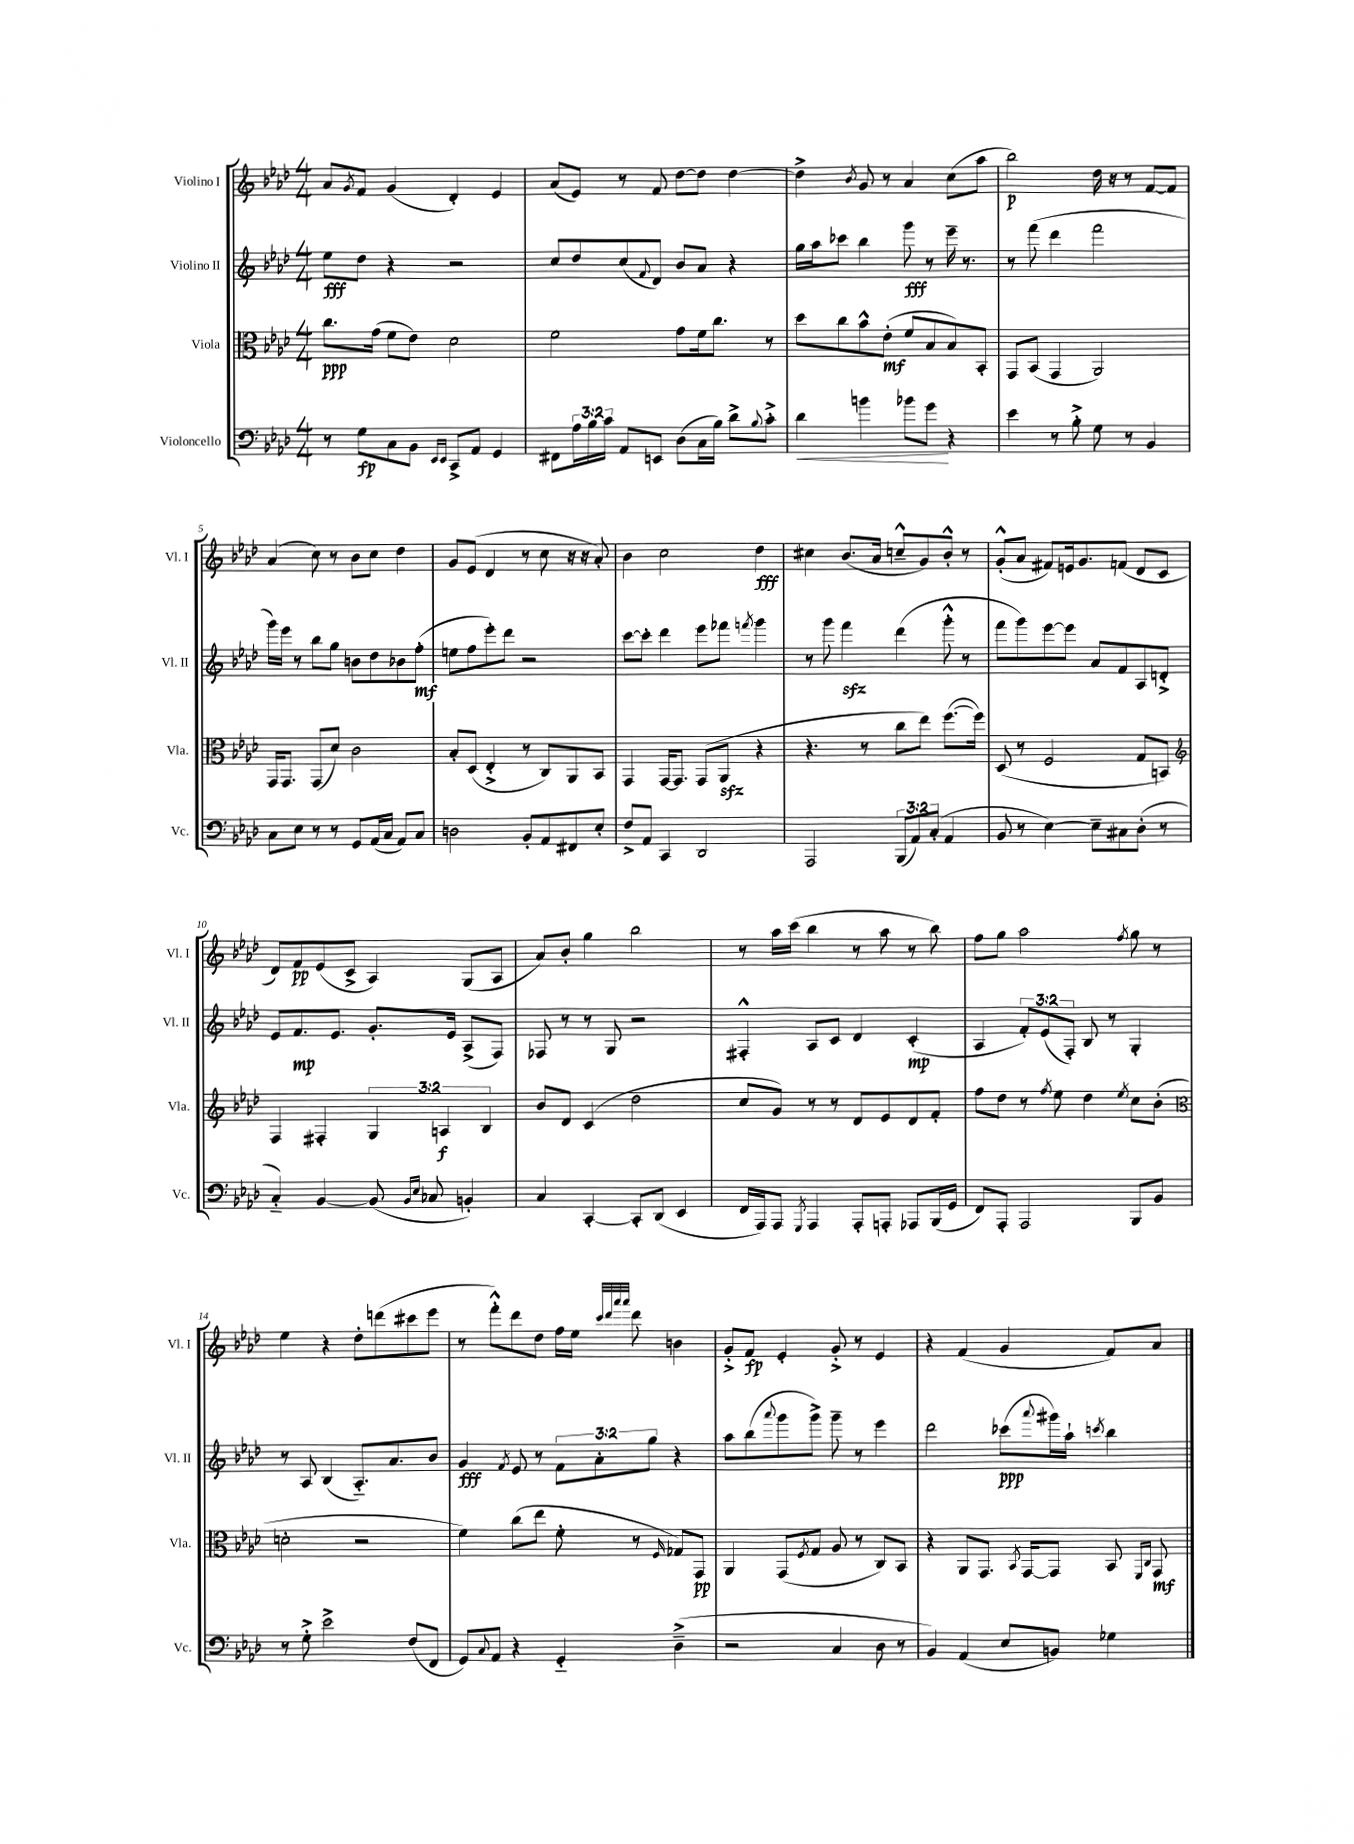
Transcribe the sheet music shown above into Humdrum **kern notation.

**kern	**kern	**kern	**kern
*staff4	*staff3	*staff2	*staff1
*clefF4	*clefC3	*clefG2	*clefG2
*k[b-e-a-d-]	*k[b-e-a-d-]	*k[b-e-a-d-]	*k[b-e-a-d-]
*M4/4	*M4/4	*M4/4	*M4/4
8r	8.cc	8ee-	8a-
.	.	.	8qg
8G	.	8dd-	8f
.	(16g	.	.
8C	8f	4r	(4g
8BB-	8e-)	.	.
16qqEE-	.	.	.
16qqEE-	.	.	.
8CC^	2d-	2r	4d-')
8AA-	.	.	.
4GG	.	.	4e-
=	=	=	=
8FF#	2f	8cc	(8a-
24A-	.	8dd-	8e-)
24B-	.	.	.
24c	.	.	.
8AA-	.	(8cc	8r
.	.	8qqf	.
8EE	.	8d-)	8f
(8D-	8g	8b-	[8dd-
16C	16f	8a-	8dd-]
16B-)	8.cc	.	.
8d-^	.	4r	[4dd-
8qqB-	.	.	.
8c'^	8r	.	.
=	=	=	=
4d-	8dd-	16gg	4dd-^]
.	.	16aa-	.
.	8cc	8ccc-	.
.	.	.	8qb-
4b	8b-^^	4bb-	8g
.	(8e-'	.	8r
8b-	8f	8ggg	4a-
8g	8B-	8r	.
4r	8B-)	16eee-~	(8cc
.	.	8.r	.
.	8BB-'	.	8aa-
=	=	=	=
4e-	8GG	8r	2bb-)
.	(8BB-	(8fff	.
8r	4GG	4ddd-	.
8B-'^	.	.	.
8G	2AA-)	2fff	16dd-
.	.	.	16r
8r	.	.	8r
4BB-	.	.	[8f
.	.	.	8f]
=	=	=	=
8C	16GG	16ggg)	(4a-
.	8.GG	16eee-	.
8E-	.	8r	.
8r	(8GG	8bb-	8cc)
8r	8d-)	8gg	8r
8GG	2c	8b	8b-
(16AA-	.	8dd-	8cc
16C	.	.	.
8AA-)	.	8b-	4dd-
8C	.	(8ff'	.
=	=	=	=
2D	8B-'	8ee	8g
.	(8D-	8ff	(8e-
.	4E-'^	8eee-')	4d-
.	.	8ddd-	.
8BB-'	8r	2r	8r
8AA-	8C)	.	8cc
8FF#	8AA-	.	16r
.	.	.	16r
8E-'	8BB-	.	8a-')
=	=	=	=
8F^	4GG	[8ccc	4b-
8AA-	.	8ccc']	.
4CC	[16GG	4ddd-	2cc
.	8.GG]	.	.
2DD-	(8GG	8eee-	.
.	8AA-	8fff-	.
.	.	8qfff	.
.	4r	4ggg	4dd-
=	=	=	=
2AAA-	4.r	8r	4cc#
.	.	8ggg	.
.	.	4fff	(8.b-
.	8r	.	.
.	.	.	16a-
(12BBB-	8cc	(4ddd-	8cc~^^
12AA-)	.	.	.
.	8ee-)	.	8g)
(12C'	.	.	.
4AA-	([8.ff	8ggg'^^	8b-'^^
.	.	8r	8r
.	16ff])	.	.
=	=	=	=
8BB-	(8D-	8fff	(8g'^^
8r	8r	8ggg)	8a-
[4E-)	2F	[8eee-	8f#)
.	.	8eee-]	16e
.	.	.	8.g
8E-~]	.	8a-	.
8C#	.	8f	(8f
(8D-'	8G	8A-	8d-
8r	8BB)	8d'^	8c
=	=	=	=
*	*clefG2	*	*
4C'~)	4F	8e-	8d-)
.	.	8.f	8f
[4BB-	4F#'	.	(8e-
.	.	8.e-	.
.	.	.	8c^
(8BB-]	6G	8.g'	4A-)
16qqBB-	.	.	.
16qqE-	.	.	.
8C-	.	.	.
.	6A	.	.
.	.	16e-	.
4BB')	.	(8A-^	(8G
.	6B-	.	.
.	.	8F)	8A-
=	=	=	=
4C	8b-	8F-	8a-)
.	8d-	8r	8b-'
[4CC'	(4c	8r	4gg
.	.	8G	.
8CC']	2dd-	2r	2bb-
(8DD-	.	.	.
4EE-	.	.	.
=	=	=	=
16FF	8cc	4F#'^^	8r
16AAA-)	.	.	.
8AAA-	8g)	.	16aa-
.	.	.	(16ccc
8qGGG	.	.	.
4AAA-	8r	8A-	4bb-
.	8r	8c	.
8AAA-'	8d-	4d-	8r
8AAA'	8e-	.	8aa-
8AAA-	8d-	(4c'	8r
(16BBB-	8f'	.	8bb-)
16GG	.	.	.
=	=	=	=
8FF)	8ff	4A-	8ff
8AAA-'	8dd-	.	8gg
2AAA-	8r	12f')	2aa-
.	.	(12e-	.
.	8qff	.	.
.	8ee-	.	.
.	.	12F')	.
.	4dd-	8B-	.
.	.	8r	.
.	8qee-	.	8qff
8BBB-	8cc	4G'	8gg
8BB-	(8b-'	.	8r
=	=	=	=
*	*clefC3	*	*
8r	2d'	8r	4ee-
8G'^	.	8A-	.
2e-^	.	(4B-	4r
.	2r	8.A-'~)	8dd-'
.	.	.	(8ddd
.	.	8.a-	.
(8F	.	.	8ccc#
8FF	.	8b-	8eee-
=	=	=	=
8GG)	4f)	4g	8r
8qqC	.	.	.
8AA-	.	.	8fff'^^)
.	.	8qf	.
4r	(8cc	8e-	8ddd-
.	8ee-	8r	8dd-
4GG'~	8f'	12f	16ff
.	.	.	16ee-
.	.	12a-'	.
.	.	.	32qqccc
.	.	.	32qqddd-
.	.	.	32qqaaa-
.	.	.	32qqaaa-
.	8r	.	8ddd-
.	.	12gg	.
.	16qqF	.	.
(4D-~^	8G-)	4r	4b
.	8GG	.	.
=	=	=	=
2r	4AA-	8aa-	8g'^
.	.	(8bb-	8f
.	.	8qqaaa-	.
.	(8GG	8ggg	4e-'
.	8qF	.	.
.	8G	8ggg^)	.
4C	8A-	8ggg~	8g'^
.	8r	8r	8r
8D-	8C)	4eee-	4e-
8r	8BB-	.	.
=	=	=	=
4BB-)	4r	2ddd-	4r
(4AA-	8AA-	.	(4f
.	8.GG	.	.
8E-	.	(8ccc-	4g
.	8qBB-	.	.
.	[16GG	.	.
.	.	8qqaaa-	.
8BB)	8GG]	16ggg#)	.
.	.	16aa-`	.
.	.	8qccc	.
4G-	8BB-	4bb-	8f)
.	16qqFF	.	.
.	16qqC	.	.
.	8GG	.	8a-
==	==	==	==
*-	*-	*-	*-
